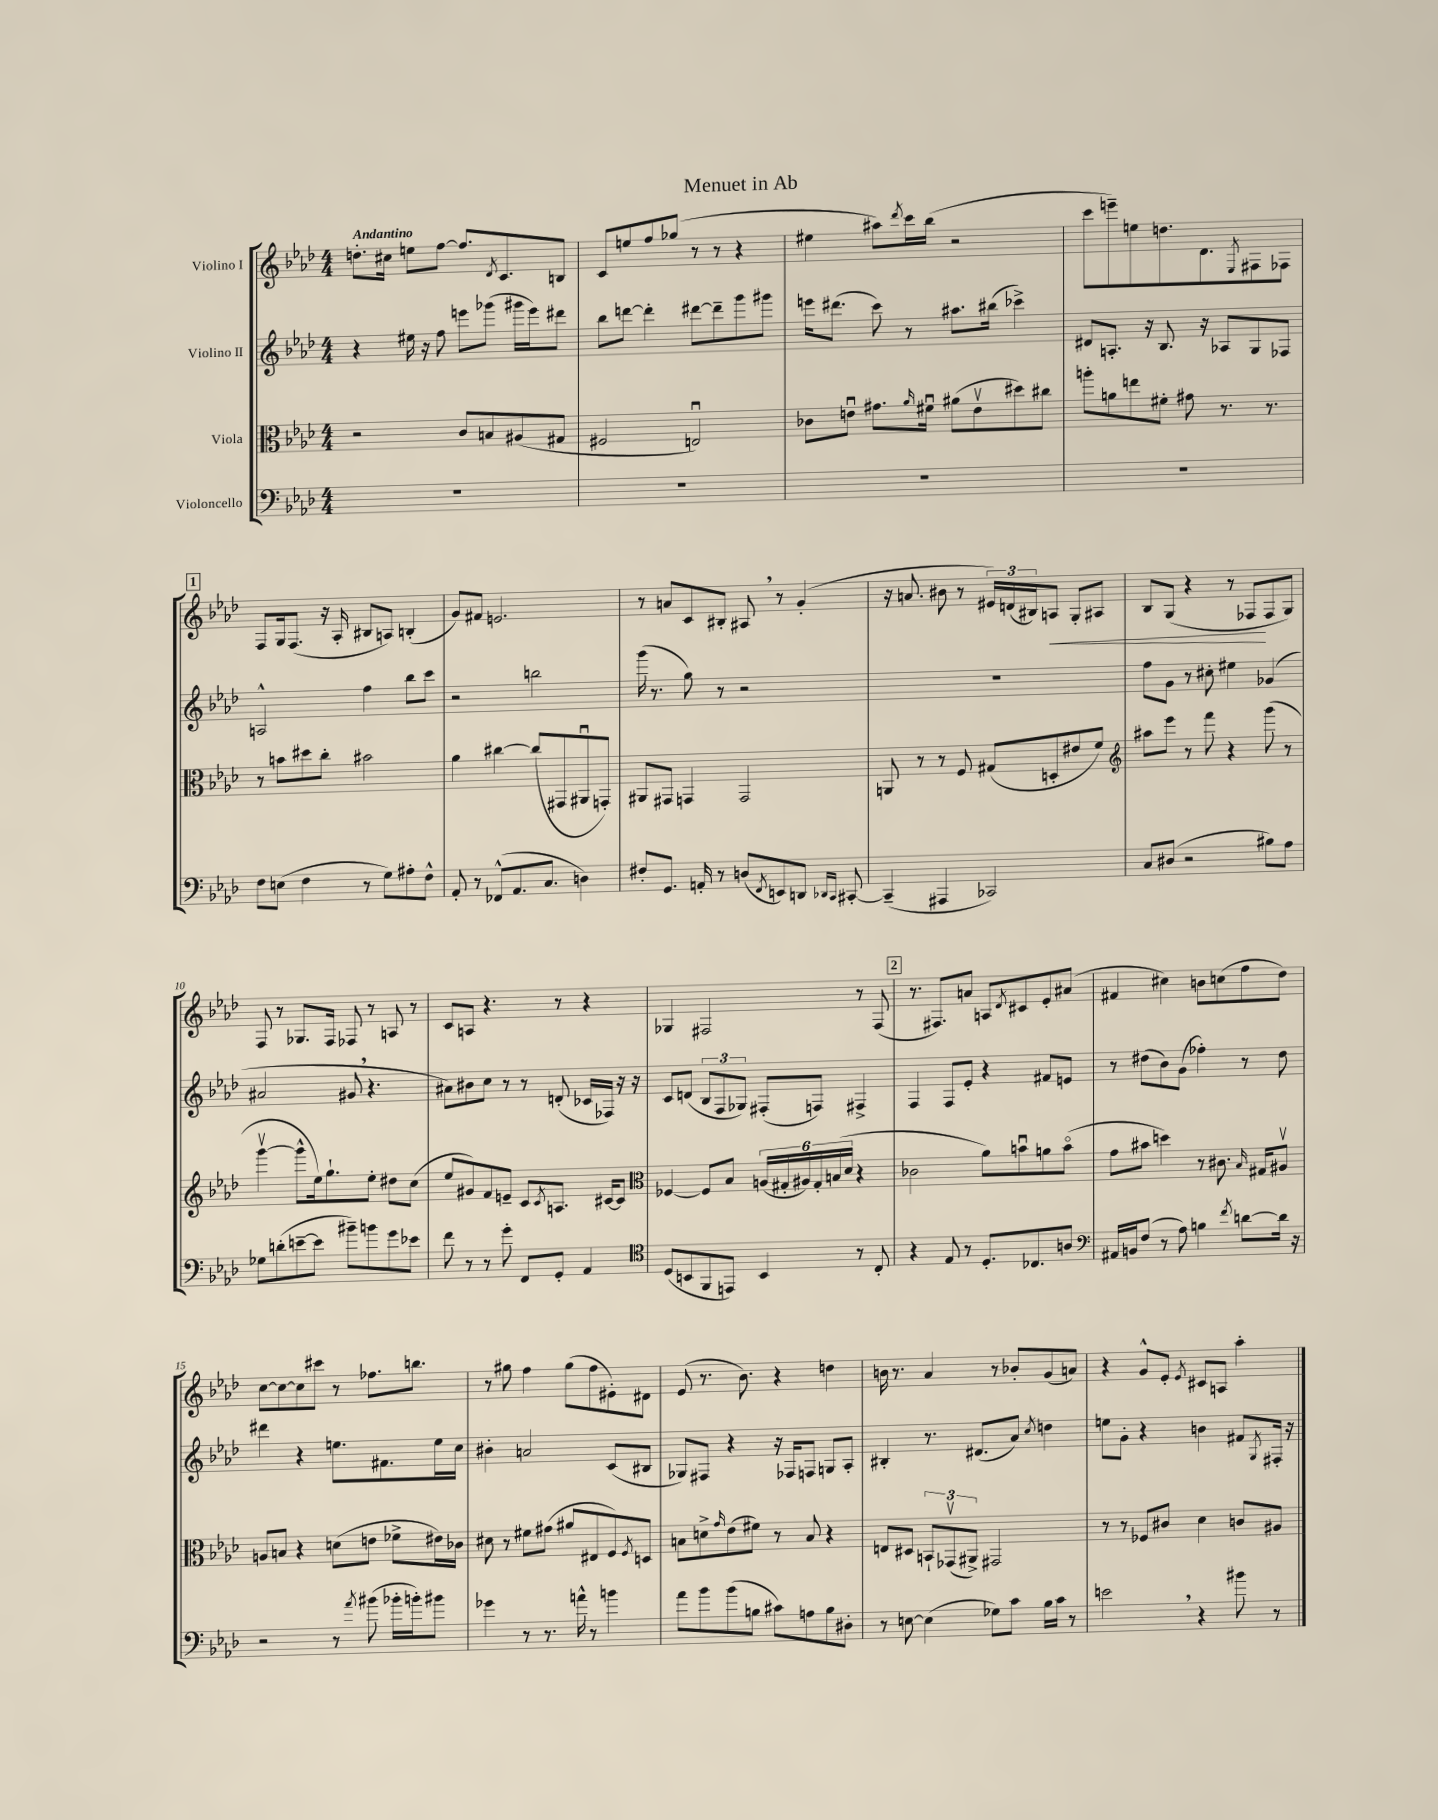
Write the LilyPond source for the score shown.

\header { title = "Menuet in Ab" }
<<
\new StaffGroup <<
\new Staff = "s0" \with { instrumentName = "Violino I" } {
    \clef treble \key aes \major \numericTimeSignature \time 4/4 \tempo "Andantino"
    d''8.-. cis''16 e''8 f''8~ f''8. \acciaccatura { des'8 } c'8. b8 |
    c'8 e''8 f''8 ges''8( r8 r8 r4 |
    eis''4 ais''8) \acciaccatura { des'''8 } c'''16 bes''16( r2 |
    c'''8 e'''8--) e''8 d''8. des'8. \acciaccatura { ees8 } fis8 fes8 |
    \mark \markup { \box "1" } f8 g16 f8.( r16 aes16-. bis8 a8) b4-.( |
    g'8) fis'8 e'2. |
    r8 a'8 c'8 bis8-. ais8 \breathe r8 g'4-.( |
    r16 a'8. bis'8 r8 \tuplet 3/2 { eis'16) d'16( bis16) } a8\< g8-. ais8 |
    bes8 g8( r4 r8 fes8\! fes8 g8) |
    f8 r8 ges8. f16 fes8 r8 a8 r8 |
    c'8 a8 r4. r8 r4 |
    ges4 fis2 r8 fis8( |
    \mark \markup { \box "2" } r8. fis8.) a'8 a8 \acciaccatura { des'8 } cis'8 ees'8-. ais'8( |
    fis'4 cis''4) b'8 c''8( f''8 des''8) |
    c''8~ c''8~ c''8 cis'''8 r8 fes''8. b''8. |
    r8 gis''8 f''4 gis''8( f''8 eis'8-.) dis'8 |
    ees'8( r8. bes'8.) r4 d''4 |
    b'16 r8. aes'4 r8 bes'8-. g'8( a'8) |
    r4 g'8-^ ees'8-. \acciaccatura { ees'8 } cis'8 a8 aes''4-. \bar "|." |
}
\new Staff = "s1" \with { instrumentName = "Violino II" } {
    \clef treble \key aes \major \numericTimeSignature \time 4/4
    r4 eis''16 r16 f''8 e'''8 ges'''8( gis'''16 e'''16) dis'''8 |
    bes''8 d'''8~ d'''4-. dis'''8~ dis'''8-- g'''8 gis'''8 |
    e'''16 dis'''8.( c'''8) r8 ais''8. bis''16( ces'''4->) |
    dis'8 a8.-. r16 bes8. r16 aes8 g8 fes8 |
    \mark \markup { \box "1" } a2-^ f''4 bes''8 c'''8 |
    r2 b''2 |
    g'''16( r8. g''8) r8 r2 |
    R1 |
    f''8 g'8 r8 cis''8-. eis''4 ges'4( |
    ais'2 gis'8 \breathe r4. |
    ais'8) bis'8 c''8 r8 r8 d'8-.( ces'16 fes16) r16 r16 |
    c'8 d'8( \tuplet 3/2 { bes8 f8 ges8) } fis8-.( f8) fis4-> |
    \mark \markup { \box "2" } f4 f8 ees'8-. r4 fis'8 e'8 |
    r8 dis''8( bes'8) g'8( fes''4-.) r8 dis''8 |
    dis'''4 r4 e''8. fis'8. e''16 c''16 |
    bis'4-. a'2 c'8( bis8 |
    ges8) fis8 r4 r16 fes16 f8 g8 aes8-. |
    bis4-. r8. dis'8.( aes'8) \acciaccatura { c''8 } d''4 |
    e''8 g'8-. r4 b'4 fis'8 \acciaccatura { g8 } fis16-. r16 \bar "|." |
}
\new Staff = "s2" \with { instrumentName = "Viola" } {
    \clef alto \key aes \major \numericTimeSignature \time 4/4
    r2 c'8 b8 ais8( gis8 |
    fis2 e2\downbow) |
    ces'8 e'8\downbow gis'8. \grace { aes'16 } fis'16\downbow ais'8( e'8\upbow dis''8) cis''8 |
    a''8-. a'8 e''8 fis'8-. gis'8 r8. r8. |
    \mark \markup { \box "1" } r8 b'8 dis''8 c''8-. bis'2 |
    aes'4 cis''4~ cis''8( gis,8 ais,8\downbow g,8-.) |
    ais,8 gis,8 g,4 g,2 |
    a,8 r8 r8 f8 gis8( d8-. eis'8 f'8) |
    \clef treble ais''8 ees'''8 r8 f'''8 r4 g'''8( r8 |
    g'''4~\upbow g'''8-^ ees''16) g''8.-! ees''8-. dis''8 c''8( |
    ees''8 gis'8) f'8 e'8-- c'8 \acciaccatura { c'8 } a8. cis'16~ cis'8 |
    \clef alto fes4~ fes8 bes8 \tuplet 6/4 { a16( gis16-. ais16) gis16-. b16( des'16 } r4 |
    \mark \markup { \box "2" } ces'2 aes'8) b'8\downbow a'8 b'8\flageolet( |
    g'8 bis'8 d''4) r8 cis'8. \grace { bes16 } gis16 ais8\upbow |
    a8 b8 r4 d'8( e'8 fes'8-> eis'16) ces'16 |
    dis'8 r8 fis'8 gis'8( ais'8 eis8 f8) \acciaccatura { f8 } d8 |
    b8 d'8-> \grace { g'16 } ees'8( fis'8) r8 b8 r4 |
    e8 dis8 \tuplet 3/2 { b,8-! ges,8\upbow( ais,8->) } gis,2 |
    r8 r8 fes8 cis'8 des'4 c'8 ais8 \bar "|." |
}
\new Staff = "s3" \with { instrumentName = "Violoncello" } {
    \clef bass \key aes \major \numericTimeSignature \time 4/4
    R1 |
    R1 |
    R1 |
    R1 |
    \mark \markup { \box "1" } f8 e8( f4 r8 g8) ais8-. f8-^ |
    aes,8-. r8 fes,8-^( aes,8. c8. d4) |
    fis8-. g,8. a,16-. r8 d8( \acciaccatura { f,8 } e,8) d,8 \grace { des,16 c,16 } cis,8~-. |
    cis,4--( ais,,4 ces,2) |
    c8 dis8( r2 bis8) aes8 |
    ges8 d'8-.( e'8~-- e'8 bis'8--) b'8 g'8 ees'8 |
    f'8 r8 r8 g'8-. f,8 g,8-. aes,4 |
    \clef tenor des8( b,8 f,8 e,8) b,4 r8 c8-. |
    \mark \markup { \box "2" } r4 ees8 r8 des8.-. ces8. a8 |
    \clef bass ais,16 b,16 f8( r8 aes8) b4 \acciaccatura { f'8 } d'8~ d'16 r16 |
    r2 r8 \acciaccatura { aes'8 } bis'8( bes'16-. b'16-.) bis'8 |
    ges'4 r8 r8. a'16-^ r8 b'4 |
    aes'8 bes'8 bes'8( b8 cis'8) a8 b8 dis8-. |
    r8 e8~ e4( ges8) c'8 bes16 c'16 r8 |
    e'2 \breathe r4 bis'8 r8 \bar "|." |
}
>>
>>
